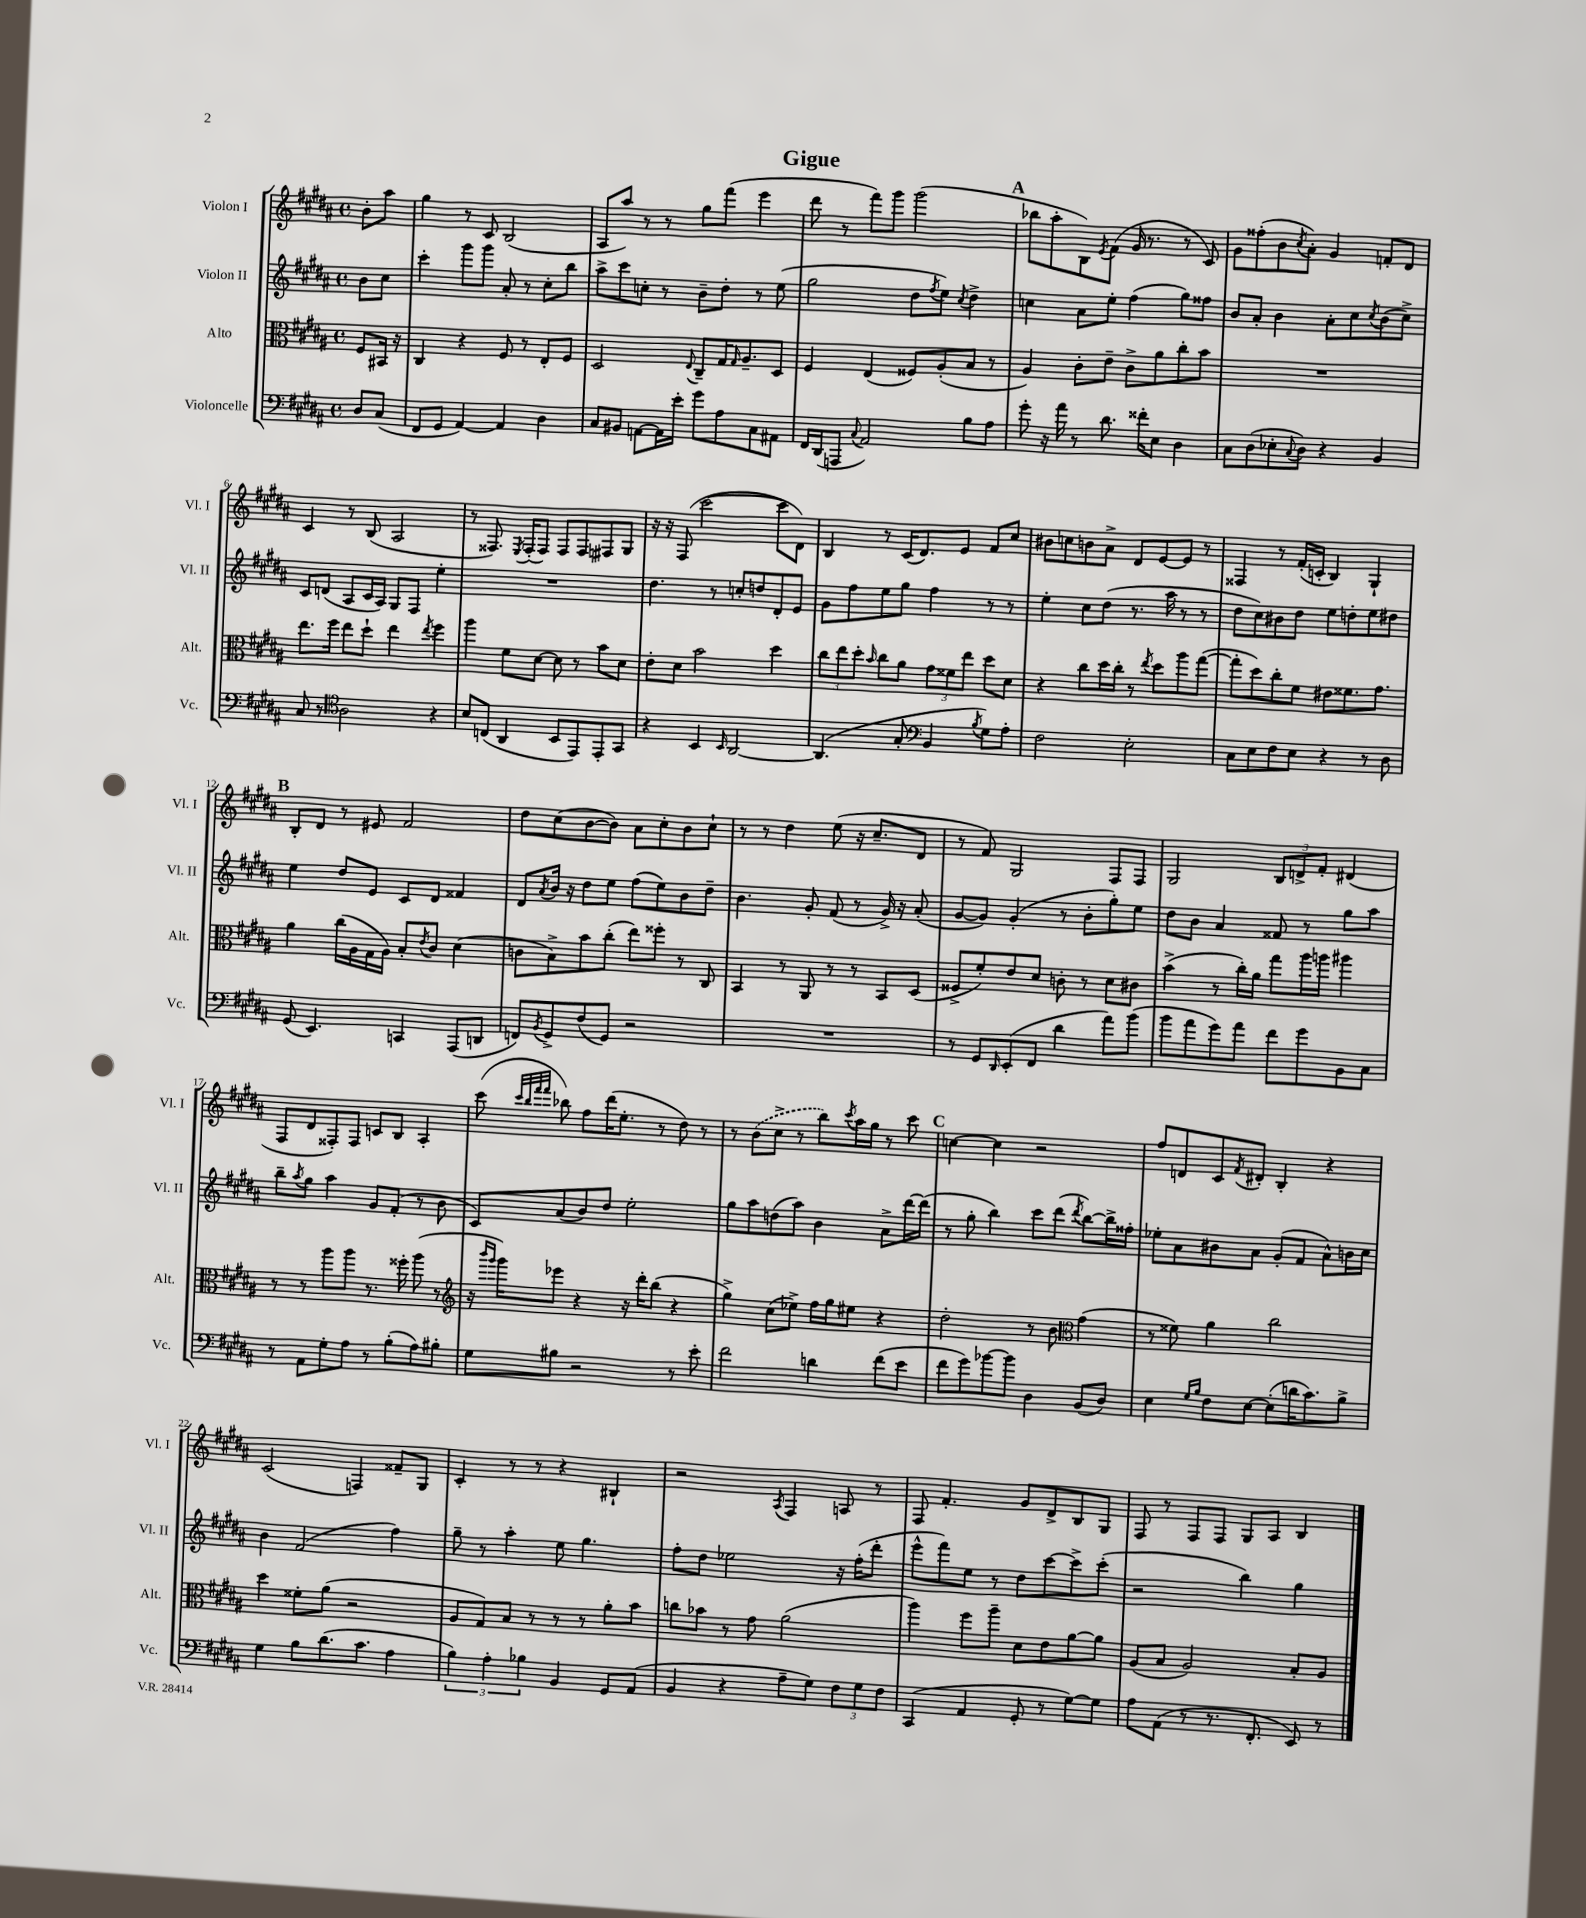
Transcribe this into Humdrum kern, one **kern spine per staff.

**kern	**kern	**kern	**kern
*staff4	*staff3	*staff2	*staff1
*clefF4	*clefC3	*clefG2	*clefG2
*k[f#c#g#d#a#]	*k[f#c#g#d#a#]	*k[f#c#g#d#a#]	*k[f#c#g#d#a#]
*M4/4	*M4/4	*M4/4	*M4/4
*met(c)	*met(c)	*met(c)	*met(c)
8D#/L	8F#/L	8b\L	8b'\L
(8C#/J	16BB#/Jk	8cc#\J	8aa#\J
.	16r	.	.
=	=	=	=
8FF#/L	4C#/	4ccc#'\	4gg#\
8GG#/J	.	.	.
[4AA#/)	4r	8ggg#\L	8r
.	.	8ggg#\J	8c#/
4AA#/]	8F#/	8a#'/	(2B/
.	8r	8r	.
4D#\	8E'/L	8cc#'\L	.
.	8F#/J	8bb\J	.
=	=	=	=
8C#/L	2D#/	8aa#^\L	8A#/L
8BB#/J	.	8ccc#\	8aa#/J)
[8AA\L	.	8cc'\J	8r
16AA\]L	.	8r	8r
16e'\JJ	.	.	.
.	8qqE/	.	.
8g#\L	8C#~/L	8b~\L	8gg#\L
8A#\	16G#/K	8dd#'\J	(8fff#\J
.	16qqG#/	.	.
.	8.A#~/	.	.
8C#\	.	8r	4eee\
8AA#\J	8D#/J	(8ee\	.
=	=	=	=
16FF#/LL	4F#/	2gg#\	8ddd#\
(16DD#/J	.	.	.
8AAA/J	.	.	8r
8qqC#/	.	.	.
2AA#/)	(4E/	.	8fff#\L)
.	.	.	8ggg#\J
.	8F##/L)	8dd#\L	(2ggg#\
.	.	8qff#/	.
.	(8A#'/	8ee\J)	.
.	.	8qcc#/	.
8B\L	8B/J	4dd#^\	.
8A#\J	8r	.	.
=	=	=	=
8g#'\	4A#/)	4cc\	8bb-\L
16r	.	.	8aa#'\
16a#\	.	.	.
8r	8c#'\L	8a#\L	8B\)
.	.	.	8qe/
8.d#\	8e~\J	8ee'\J	(8f#\J
.	8c#^\L	(4ff#\	16g#/
16f##'\LK	.	.	8.r
8E\J	8a#\	.	.
4D#\	8cc#'\	8gg#\L)	8r
.	8b\J	8ff##\J	8c#/)
=	=	=	=
8C#\L	1r	8b/L	8g#\L
(8D#\	.	8a#'/J	(8ff##'\
8E-'\	.	4b\	8b\
8qqC#/	.	.	8qcc#/
8D#\J)	.	.	8a#'\J)
4r	.	8a#'\L	4g#/
.	.	8cc#\	.
.	.	8qcc#/	.
4BB/	.	(8b\	8f'/L
.	.	8cc#^\J)	8d#/J
=	=	=	=
8C#/	8.ee\L	8c#/L	4c#/
8r	.	(8d/J	.
.	16ff#\Jk	.	.
*clefC4	*	*	*
2A#\	8ee\L	8A#/L	8r
.	8dd#`\J	16c#/L	(8B/
.	.	16A#/JJ)	.
.	4ee\	8G#/L	2A#/
.	.	8F#/J	.
.	8qee/	.	.
4r	4ff#\	4ee'\	.
=	=	=	=
8B/L	4aa#\	1r	8r
(8C/J	.	.	8.F##/)
4AA#/	8f#\L	.	.
.	.	.	8qE/
.	.	.	(16F##'/LK
.	[8d#\J	.	8F##/J)
8BB/L	8d#\]	.	8F##/L
8EE/)	8r	.	8F##/
8EE'/	8b\L	.	8F#/
8GG#/J	8d#\J	.	8G#/J
=	=	=	=
4r	8e'\L	4.dd#\	16r
.	.	.	16r
.	8d#\J	.	(8F#/
4BB/	2b\	.	[2ccc#\
.	.	8r	.
16qqBB/	.	.	.
[2AA#/	.	8cc'/L	.
.	.	8dd/	.
.	4dd#\	8d#'/	8ccc#\]L
.	.	8e/J	8d#\J)
=	=	=	=
(4.AA#/]	12cc#\L	8g#\L	4B/
.	12ee\	.	.
.	.	8ff#\	.
.	12dd#'\J	.	.
.	16qqb/	.	.
.	8cc#\L	8ee\	8r
8G#'/	8a#\J	8gg#\J	(16c#/LK
.	.	.	8.d#/)
*clefF4	*	*	*
4BB/	12g#\L	4ff#\	.
.	12f##\	.	.
.	.	.	8e/J
.	12ee\J	.	.
8qB/	.	.	.
8G#\L)	8dd#\L	8r	8f#/L
8A#'\J	8d#\J	8r	8cc#/J
=	=	=	=
2F#\	4r	4ee'\	8b#\L
.	.	.	8cc\
.	8cc#\L	8cc#\L	8b\
.	16dd#\L	(8dd#\J	8a#^\J
.	16cc#'\JJ	.	.
2E'\	8r	8.r	8d#/L
.	8qee/	.	.
.	8dd#\L	.	[8e/
.	.	16aa#\	.
.	8aa#\	8r	8e/]J
.	([8gg#\J	8r	8r
=	=	=	=
8C#\L	8gg#'\]L	8dd#\L	4F##/
8E\	8dd#\)	8cc#\)	.
8F#\	8cc#'\	8b#\	8r
8E\J	8f#\J	8dd#\J	(16f#'/LL
.	.	.	16c'/JJ
4r	8e#\L	8ee\L	4B/)
.	8.f##\	8dd'\	.
8r	.	8ee\	4G#`/
.	8.g#\J	.	.
8D#\	.	8dd#\J	.
=	=	=	=
(8GG#/	4a#\	4ee\	8B'/L
4.EE/)	.	.	8d#/J
.	(16cc#\LL	8dd#/L	8r
.	16A#\	.	.
.	16G#\	8e/J	8e#/
.	16A#\JJ)	.	.
4CC/	8B'/L	8c#/L	2f#/
.	8qe/	.	.
.	8c#/J	8d#/J	.
(8AAA#/L	(4d#\	4f##/	.
8DD/J	.	.	.
=	=	=	=
8FF/L)	8c\L	8d#/L	8dd#\L
8qBB/	.	8qa#/	.
8GG#^/	8B^\)	16b/Jk	(8cc#\
.	.	16r	.
(8F#/	8b\	8dd#\L	[8b\
8GG#/J)	(8cc#'\J	8ee\J	8b\]J)
2r	8ee\L)	(8ff#\L	8a#\L
.	8ff##'\J	8ee\)	8cc#'\
.	8r	8b\	8b\
.	8C#/	8dd#~\J	8cc#`\J
=	=	=	=
1r	4BB/	4.b\	8r
.	.	.	8r
.	8r	.	4dd#\
.	8AA#/	8g#'/	.
.	8r	(8f#/	(8ee\
.	8r	8r	16r
.	.	.	8.cc#~/L
.	8BB/L	16g#^/)	.
.	.	16r	.
.	(8D#/J	(8a#'/	8d#/J
=	=	=	=
8r	8F##^/L	[8g#/L	8r
8GG#/L	8f#'/)	8g#/]J)	8f#/)
16qqDD#/	.	.	.
(8EE'/	8e/	(4g#'/	2G#/
8FF#/J	8d#/J	.	.
4d#\	8c'\	8r	.
.	8r	8b'\L	.
8a#\L)	8d#\L	8gg#'\)	8F#/L
(8b\J	8c#\J	8ee\J	8F#/J
=	=	=	=
8b\L	(4b^\	8dd#\L	2G#/
8a#\	.	8b\J	.
8g#\)	8r	4a#/	.
8a#\J	16cc#'\LL)	.	.
.	16a#\JJ	.	.
8f#\L	8gg#\L	8f##/	12B/L
.	.	.	12d^/
8g#\	16aa#\L	8r	.
.	.	.	12f#'/J
.	16aa\JJ	.	.
8BB\	4aa#\	8gg#\L	(4d#/
8C#\J	.	8aa#\J	.
=	=	=	=
8r	8r	8bb~\L	8F#/L
.	.	8qaa#/	.
8AA#\L	8r	8gg#\J	8d#/
8G#'\	8aa#\L	4aa#\	8F##'/)
8A#\J	8aa#\J	.	8F##/J
8r	8.r	8g#/L	8c/L
(8B'\L	.	(8f#'/J	8B/J
.	16ff##'\	.	.
8A#\)	(8aa#\	8r	4A#'/
8B#'\J	8r	8b\	.
=	=	=	=
*	*clefG2	*	*
8G#\L	16r	8c#/L)	(8ccc#\
.	16qqbbb/LL	.	.
.	16qqggg#/JJ	.	.
.	16ggg#\LK)	.	.
.	.	.	32qqccc#/LLL
.	.	.	32qqbb/
.	.	.	32qqfff#/
.	.	.	32qqfff#/JJJ
8B#\J	8eee-\J	(8a#/	8bb-\)
2r	4r	8b/)	8ff#\L
.	.	8dd#/J	(16ddd#\K
.	.	.	8.ee'\J
.	16r	2ee'\	.
.	16ddd#'\LK	.	.
.	(8bb\J	.	8r
8r	4r	.	8dd#\)
8e'\	.	.	8r
=	=	=	=
2f#\	4gg#^\)	8gg#\L	8r
.	.	8aa#\	(8b\L
.	(8cc#\L	(8dd\	8cc#^\J
.	8ee-^\J)	8aa#\J)	8r
4d\	16ff#\LL	4b\	8bb\L)
.	16gg#\J	.	.
.	.	.	8qccc#/
.	8ee#\J	.	16aa#\L
.	.	.	16gg#\JJ
(8f#\L	4r	8a#^\L	8r
8e\J	.	[16ddd#\L	8ccc#\
.	.	(16ddd#\]JJ	.
=	=	=	=
8f#\L	2dd#'\	8r	[4cc\
8g#\)	.	8gg#'\	.
[8b-\	.	4bb\)	4cc\]
8b-\]J	.	.	.
4D#\	8r	8ccc#\L	2r
.	8b\	(8ddd#\J	.
*	*clefC3	*	*
.	.	8qddd#/	.
(8BB/L	(4g#\	[8bb\L)	.
8D#/J)	.	16bb^\]L	.
.	.	16ff##'\JJ	.
=	=	=	=
4E\	8r	8ee-'\L	8ff#/L
.	8f##\)	8a#\	8d/
16qqG#/LL	.	.	.
16qqB/JJ	.	.	.
8F#\L	4a#\	8b#\	8c#/
.	.	.	8qf#/
[8E\J	.	8a#\J	8d#'/J
(8E'\]L	2cc#\	(8g#'/L	4B'/
16d\K	.	8f#/J	.
8.c#\)	.	.	.
.	.	8a#^^\L)	4r
8B^\J	.	16b\L	.
.	.	16cc#\JJ	.
=	=	=	=
4G#\	4dd#\	4b\	(2c#/
8B\L	8f##'\L	(2f#/	.
(8.d#\	(8a#\J	.	.
.	2r	.	4F/)
8.c#\J	.	.	.
4A#\	.	4ff#\)	8f##~/L
.	.	.	8G#/J
=	=	=	=
6B\)	8A#/L	8gg#~\	4c#'/
.	8G#/)	8r	.
6A#'\	.	.	.
.	8B/J	4aa#'\	8r
6B-\	.	.	.
.	8r	.	8r
4BB/	8r	8ee\	4r
.	8r	4.gg#\	.
8GG#/L	8a#'\L	.	4B#`/
(8AA#/J	8b\J	.	.
=	=	=	=
4BB/	8cc\L	8ff#'\L	2r
.	8b-\J	8dd#\J	.
4r	8r	2ee-\	.
.	8g#\	.	.
.	.	.	8qA#/
8A#~\L	(2a#\	.	4F#/
8G#\J)	.	.	.
12F#\L	.	16r	8A/
.	.	(16ff#'\LK	.
12G#\	.	.	.
.	.	8ddd#'\J	8r
12F#\J	.	.	.
=	=	=	=
(4CC#/	4aa#\)	8eee^^\L	8F#/
.	.	8fff#\)	4.f#'/
4AA#/	8ff#\L	8ee\J	.
.	8aa#~\J	8r	.
8GG#'/	8d#\L	8dd#\L	8g#/L
8r	8e\	[8ccc#\	8d#^/
[8G#\L)	[8a#\	8ccc#^\]	8B/
8G#\]J	8a#\]J	(8ccc#'\J	8G#/J
=	=	=	=
8A#\L	(8A#/L	2r	8F#/
(8AA#\J	8B/J	.	8r
8r	2A#/)	.	8F#/L
8.r	.	.	8F#/J
.	.	4bb\)	8G#/L
8.FF#'/	.	.	.
.	.	.	8A#/J
8EE/)	8B'/L	4gg#\	4B/
8r	8A#/J	.	.
==	==	==	==
*-	*-	*-	*-
